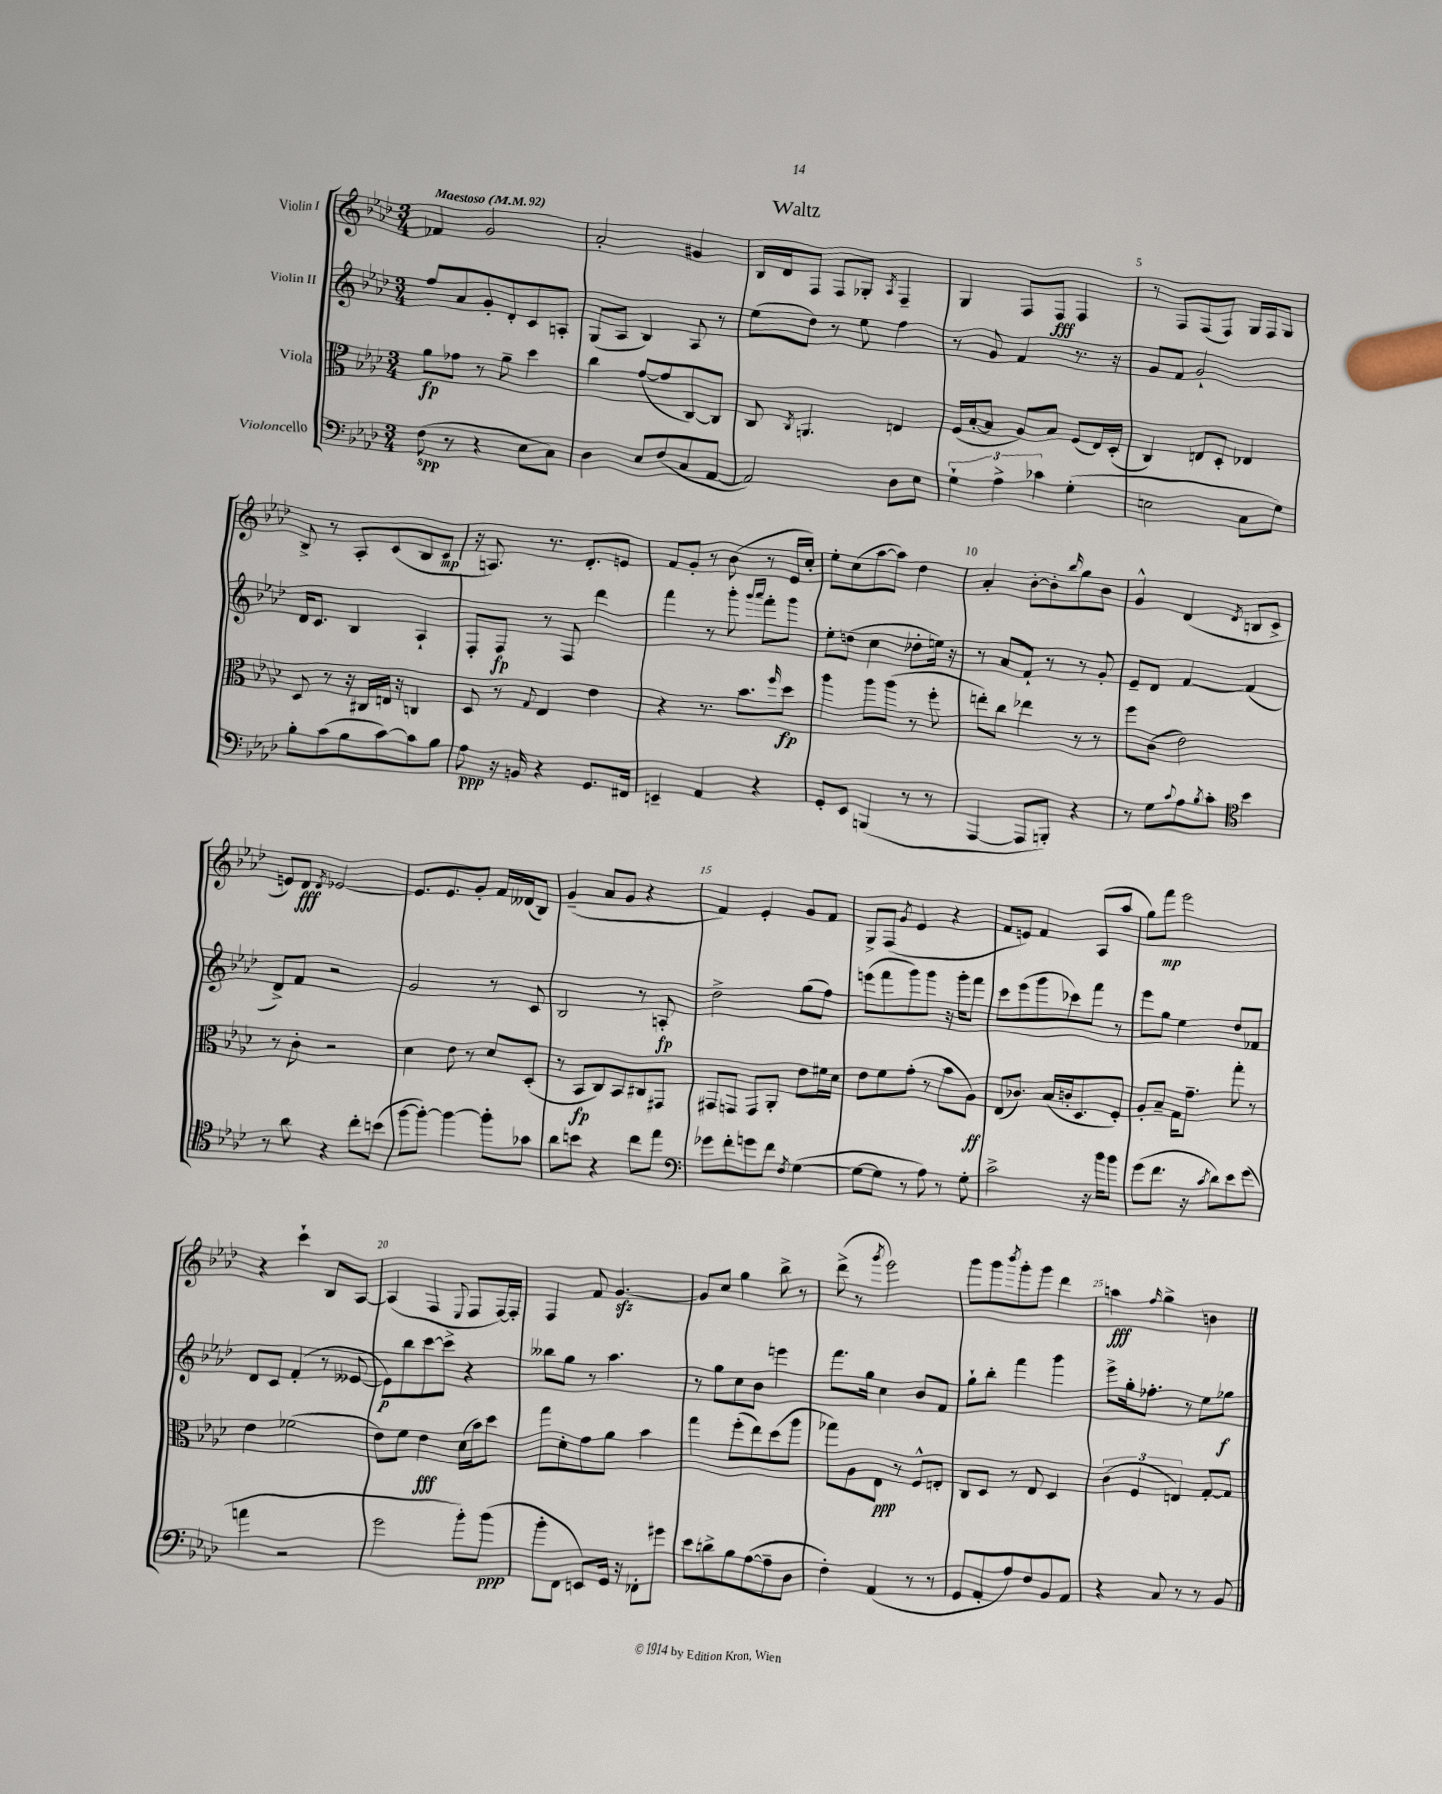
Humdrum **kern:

**kern	**kern	**kern	**kern
*staff4	*staff3	*staff2	*staff1
*clefF4	*clefC3	*clefG2	*clefG2
*k[b-e-a-d-]	*k[b-e-a-d-]	*k[b-e-a-d-]	*k[b-e-a-d-]
*M3/4	*M3/4	*M3/4	*M3/4
*MM92	*MM92	*MM92	*MM92
(8F\	8a-\L	8ff/L	4f-/
8r	8g-\J	8a-/	.
4r	8r	8g'/	2g/
.	8a-~\	8d-'/	.
8E-\L	4dd-\	8c/	.
8C\J)	.	8A'/J	.
=	=	=	=
4D-\	4cc\	(8G/L	2a-'/
.	.	8A-/J	.
8E-/L	([8g/L	4B-/)	.
(8F/	8g/]	.	.
8C/	[8C/)	8A-/	4g#/
[8AA-/J	8C/]J	8r	.
=	=	=	=
2AA-/])	8C/	(8ee-\L	16B-/LL
.	.	.	16d-/J
.	8qC/	.	.
.	4.AA/	8dd-\J)	8F/J
.	.	8r	8F/L
.	.	8ee-\	8G-'/J
.	.	.	8qA-/
8D-\L	4E/	4ff\	4F~/
8E-\J	.	.	.
=	=	=	=
6G`\	(16F/LL	8r	4G/
.	[16B-'/J	.	.
.	8B-/]J	8g/	.
6A-^\	.	.	.
.	8A-/L)	4f/	8F/L
6c-\	.	.	.
.	8B-/J	.	8F/J
(4G'\	(8F/L	8.r	4F/
.	16E-/L)	.	.
.	(16D-'/JJ	16r	.
=	=	=	=
2E\	4C/)	8g/L	8r
.	.	8f/J	8F/L
.	8E/L	2g`/	(8F/
.	8D-'/J	.	8F/J)
8C\L	4E-/	.	16G/LL
.	.	.	16F/J
8G\J)	.	.	8G/J
=	=	=	=
8B-'\L	8D-/	16d-/LK	8B-^/
.	.	8.c/J	.
(8c\	8r	.	8r
8B-\	16r	4B-/	8A-'/L
.	16C#/LL	.	.
[8c\)	16E/JJ	.	(8c/
.	16r	.	.
8c\]	4C/	4A-`/	8B-/
8B-\J	.	.	8c/J
=	=	=	=
8A-\	8D-/	8F'/L	16r
.	.	.	8.A/)
16r	8r	8F/J	.
16BB/	.	.	.
.	8qqG/	.	.
4r	4E-/	8r	8.r
.	.	8F/	.
.	.	.	8.d-'/L
8.GG/L	4e-\	4ddd-\	.
.	.	.	8e/J
16FF#/Jk	.	.	.
=	=	=	=
4EE~/	4r	4fff\	8f/L
.	.	.	8g'/J
4AA-/	8.r	8r	8r
.	.	8ggg'\	(8b-\
.	8.b-\L	.	.
.	.	16qqggg/LL	.
.	.	16qqaaa-/JJ	.
4r	.	8fff'\L	8r
.	16qqff/	.	.
.	8dd-\J	8ggg\J	16e-/LL
.	.	.	16cc'/JJ)
=	=	=	=
8GG'/L	4aa-\	8ee-'\L	8ee-'\L
8EE-/J	.	(8dd\J	(8cc\
(4BBB/	8aa-\L	4cc\	[8aa-\
.	(8aa-\J	.	8aa-\]J)
8r	8r	8dd-'\L	4dd-\
8r	8ff'\	16ee\Jk)	.
.	.	16r	.
=	=	=	=
[4AAA-/	8ee'\L)	8r	4a-'/
.	8cc\J	8a-/L	.
8AAA-/]L	4ee-\	8f`/J	[8b-'\L
8BBB'/J)	.	8r	8b-'\]
.	.	.	16qqbb-/
4r	8r	8r	8gg\
.	8r	8g'/	8b-\J
=	=	=	=
8r	8ff\L	8e-~/L	4g^^/
8G\L	(8c\J	8d-/J	.
8qqc/	.	.	.
8A-\	2e-\)	[4f/	(4d-/
8qB-/	.	.	.
8c'\J	.	.	.
*clefC4	*	*	*
.	.	.	8qd-/
4b-\	.	(4f/]	8B/L
.	.	.	8c^/J
=	=	=	=
8r	8r	8d-^/L)	8e/L)
8a-\	8c'\	8f/J	8d-/J
.	.	.	8qd-/
4r	2r	2r	[2e-/
8cc'\L	.	.	.
(8b\J	.	.	.
=	=	=	=
[8ff\L	4d-\	2g/	8.e-/]L
8ff'\_J)	.	.	.
.	.	.	8.e-/
4ff\_	8e-\	.	.
.	8r	.	8g'/J
8ff'\]L	8d-/L	8r	16f/LL
.	.	.	(16d--/J
8g-\J	(8D-'/J	8c/	8B-/J)
=	=	=	=
8a-\L	8r	2B-/	(4g~/
8b\J	8BB-/L	.	.
4r	8C/)	.	8a-/L
.	8BB-/	.	8g/J
8cc\L	8C#/	8r	4r
8ee-\J	8GG#/J	8A'/	.
=	=	=	=
*clefF4	*	*	*
8g-\L	8GG#/L	2dd-^\	4f/)
8f'\	8GG/J	.	.
8g\	8GG/L	.	4e-'/
8f\J	8AA-'/J	.	.
8qF/	.	.	.
([4G\	8e-\L	(8gg\L	8g/L
.	16f#\L	8ff\J)	8f/J
.	16d-\JJ	.	.
=	=	=	=
8G\_L	8e-\L	(8eee\L	8G^/L
8G\]J	8f\	8fff\	(8F/J
.	.	.	8qg/
8r	(8g'\J	8ggg\)	4e-/
8A-\)	8r	8ggg\J	.
8r	8b-\L	16r	4r
.	.	16ggg'\LK	.
8G'\	8A-\J)	8fff\J	.
=	=	=	=
2c^\	(8E-/L	8ccc\L	8f/L
.	8.c-/J)	(8eee-\	8e/J)
.	.	8ggg\	4f/
.	(16B-/LL	.	.
.	16c'/J	8ccc-\)	.
.	8.D-/	.	.
16r	.	8fff\J	(8A-/L
16b-\LK	.	.	.
8b-\J	8F'/J)	8r	8aa-/J
=	=	=	=
(8g\L	8A-'/L	8eee-\L	8gg\L)
8.f\J	8B-~/J	8gg\J	8fff\J
.	16G\LK	4ee-\	2eee-\
16r	8.g~\J	.	.
8qc/	.	.	.
8d-\L)	.	.	.
8e-\	8gg'\	8dd-/L	.
(8g\J	8r	8f-/J	.
=	=	=	=
4a\	4e-\	8d-/L	4r
.	.	8c/J	.
2r	(2f-\	(4f'/	4ccc`\
.	.	8r	8B-/L
.	.	[8e--/	[8A-/J
=	=	=	=
2g\	8e-\L)	8e--\]L)	(4A-/]
.	8f\J	8bb-\	.
.	4e-\	[8ccc\	4F/
.	.	8ccc^\]J	.
.	.	.	8qqE-/
8b-'\L)	(16d-\LL	4r	8F/L
.	16b-\J)	.	.
(8b-\J	8dd-\J	.	[16F/L)
.	.	.	16F'/]JJ
=	=	=	=
8b-'\L	8gg\L	8bb--\L	4F/
8FF\J	8d-'\	8gg\J	.
8EE/L)	8g\	8r	8f/
16GG/Jk	8a-\J	4.aa-\	[4.g/
16r	.	.	.
8FF-'\L	4b-\	.	.
8g#\J	.	.	.
=	=	=	=
8e-\L	4gg\	8r	8g/]L
8d^\	.	8gg\L	8cc/J
8B-\	(8ff'\L	8cc\	4gg\
([8A-\	8ee-\)	8b-\J	.
8A-~\]	(8dd-\	4eee\	8bb-^\
8D-\J	8aa-\J	.	8r
=	=	=	=
4F'\)	8gg-\L)	8.fff\L	(8ddd-^\
.	8A-\	.	8r
.	.	16gg\Jk	.
.	.	.	8qggg/
(4AA-/	8E-\J	4cc\	2eee-\)
.	8r	.	.
8r	8F^^/L	8b-/L	.
8r	8E'/J	8f/J	.
=	=	=	=
8GG/L	8C/L	8gg`\L	8ggg\L
8AA-'/	8D-/J	8bb-'\J	8ggg\
.	.	.	8qbbb-/
8A-/)	8r	4fff\	8ggg'\
8F/	8E-/	.	8ggg\J
8BB-/	4D-/	4ggg\	4ddd-\
8AA-/J	.	.	.
=	=	=	=
4r	(6c\	8eee-^\L	4aa\
.	.	16gg'\k	.
.	6F/	.	.
.	.	8.ff-'\J	.
.	.	.	16qqff/
8C/	.	.	4gg^\
.	6E/)	.	.
8r	.	8r	.
8r	[8G'/L	8ee-\L	4b\
8BB-/	8G/]J	8gg-\J	.
==	==	==	==
*-	*-	*-	*-
